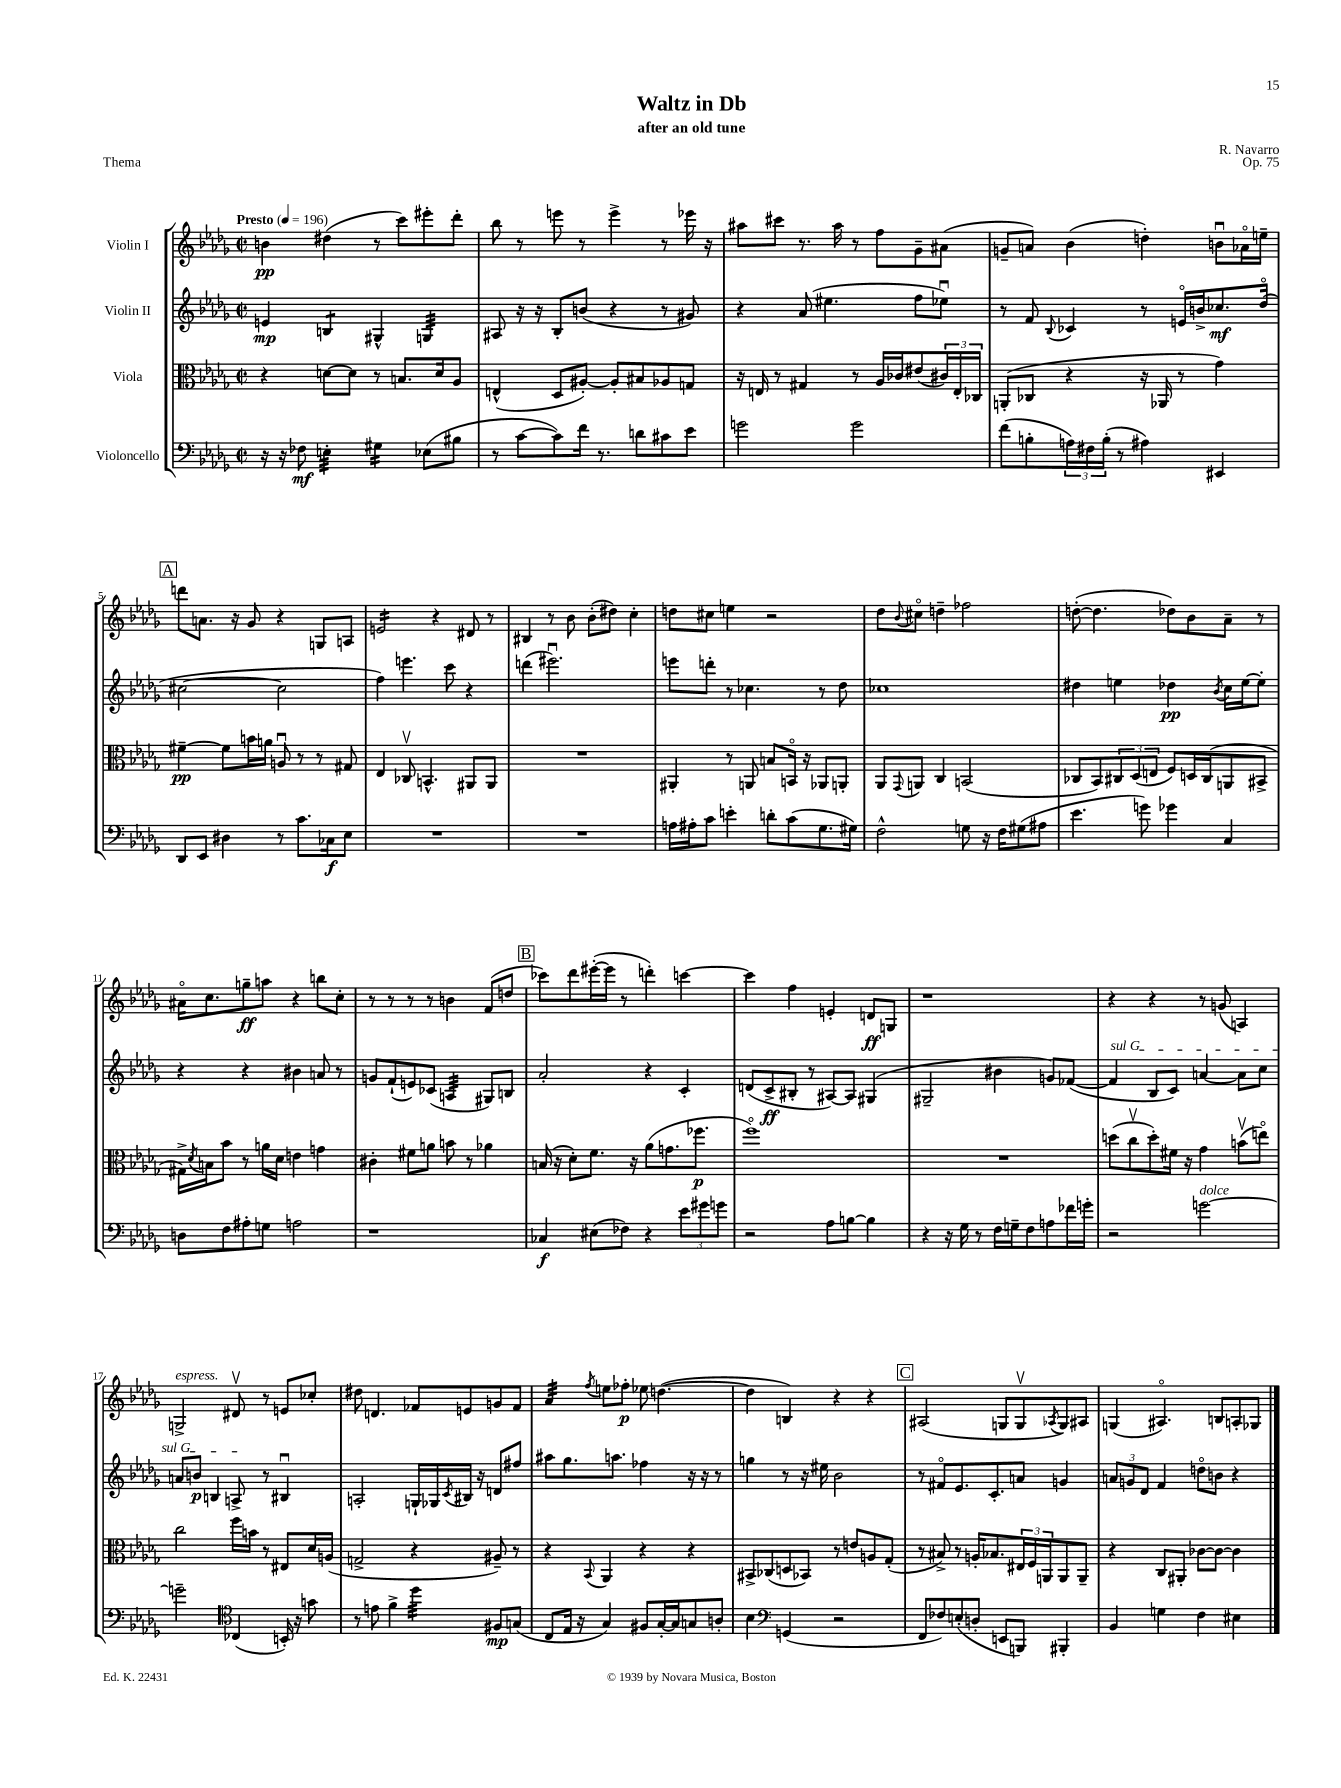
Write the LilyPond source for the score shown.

\header { title = "Waltz in Db" composer = "R. Navarro" subtitle = "after an old tune" opus = "Op. 75" piece = "Thema" }
<<
\new StaffGroup <<
\new Staff = "s0" \with { instrumentName = "Violin I" } {
    \clef treble \key des \major \defaultTimeSignature \time 2/2 \tempo "Presto" 4 = 196
    b'4\pp dis''4( r8 c'''8) eis'''8-. des'''8-. |
    bes''8 r8 e'''8 r8 e'''4-> r8 ees'''16 r16 |
    ais''8 cis'''8 r8. ais''16 r8 f''8 ges'8-- ais'8( |
    g'8-- a'8) bes'4( d''4-.) b'8\downbow aes'16\flageolet e''16-- |
    \mark \markup { \box "A" } d'''8 a'8. r16 ges'8 r4 g8 a8 |
    e'2:16 r4 dis'8 r8 |
    bis4 r8 bes'8 bes'8-.( dis''8) c''4-. |
    d''8 cis''8 e''4 r2 |
    des''8 \appoggiatura { bes'8 } cis''8\flageolet d''4-- fes''2 |
    d''8~-.( d''4. des''8) bes'8 aes'8-- r8 |
    ais'16\flageolet c''8. g''8--\ff a''8 r4 b''8 c''8-. |
    r8 r8 r8 r8 b'4 f'8( d''8 |
    \mark \markup { \box "B" } ces'''8) des'''8 eis'''16~-.( eis'''16 r8 d'''4-.) c'''4~ |
    c'''4 f''4 e'4-. d'8\ff g8 |
    r1 |
    r4 r4 r8 g'8( a4) |
    g2->^\markup { \italic "espress." } dis'8\upbow r8 e'8 ces''8-. |
    dis''8 d'4. fes'8 e'8 g'8 fes'8 |
    aes'4:32 \acciaccatura { f''8 } e''8 fes''8-.\p ees''8 d''4.~( |
    d''4 b4) r4 r4 |
    \mark \markup { \box "C" } ais2( g8 g8\upbow \acciaccatura { aes8 } g8) ais8 |
    g4( ais4.\flageolet) b8 a8-. ges8 \bar "|." |
}
\new Staff = "s1" \with { instrumentName = "Violin II" } {
    \clef treble \key des \major \defaultTimeSignature \time 2/2
    e'4\mp b4:8 gis4-^ g4:32 |
    ais8 r16 r16 bes8-. b'8( r4 r8 gis'8) |
    r4 aes'8( eis''4. f''8 ees''8\downbow) |
    r8 f'8 \appoggiatura { bes8 } ces'4 r8 e'16\flageolet b'16-> ces''8.\mf des''16\flageolet( |
    \mark \markup { \box "A" } cis''2~ cis''2 |
    f''4) e'''4. c'''8 r4 |
    d'''4( eis'''2.\downbow) |
    e'''8 d'''8-. r8 ces''4. r8 des''8 |
    ces''1 |
    dis''4 e''4 des''4\pp \acciaccatura { bes'8 } c''16 e''16~ e''8-. |
    r4 r4 bis'4 a'8 r8 |
    g'8 f'8-!( e'8) ces'8( a4:32 gis8) b8 |
    \mark \markup { \box "B" } aes'2-. r4 c'4-. |
    d'8( c'8->\ff bis8-. r8 ais8~) ais8 gis4( |
    gis2-- bis'4 g'8) fes'8~( |
    \once \override TextSpanner.bound-details.left.text = \markup { \italic "sul G" } fes'4\startTextSpan bes8 c'8) a'4~ a'8 c''8 |
    a'8 b'8\p b4 a8->\stopTextSpan r8 bis4\downbow |
    a2-. g16-! ges16 \acciaccatura { c'8 } bis16 r16 d'8 fis''8 |
    ais''8 ges''8. a''8. fes''4 r16 r16 r8 |
    g''4 r8 r16 eis''16 bes'2 |
    \mark \markup { \box "C" } r8 fis'8\flageolet ees'8. c'8.-. a'8 g'4 |
    \tuplet 3/2 { a'8 g'8 des'8 } f'4 d''8\flageolet b'8 r4 \bar "|." |
}
\new Staff = "s2" \with { instrumentName = "Viola" } {
    \clef alto \key des \major \defaultTimeSignature \time 2/2
    r4 d'8~ d'8 r8 b8. d'16 aes8 |
    e4-^( des8 ais8~-.) ais8-. bis8 aes8 g8 |
    r16 e16 r8 gis4 r8 aes16 ces'16 eis'8( \tuplet 3/2 { cis'16) e16-. ces16 } |
    a,8-.( ces8 r4 r16 aes,16 r8 ges'4) |
    \mark \markup { \box "A" } fis'4~--\pp fis'8 b'16 a'16 a8\downbow r8 r8 gis8 |
    ees4 ces8\upbow b,4.-^ ais,8 ais,8 |
    R1 |
    ais,4-. r8 a,8 b8 b,16\flageolet r16 aes,8 a,8-. |
    aes,8 \appoggiatura { ges,8 } a,8 c4 b,2( |
    ces8 bes,8) \tuplet 3/2 { cis8 des8( e8 } f8) d16 cis16( a,8 bis,8-> |
    gis16->) \acciaccatura { des'8 } b16 bes'8 r8 a'16 des'16 e'4 g'4 |
    cis'4-. fis'8 a'8 b'8 r8 aes'4 |
    \mark \markup { \box "B" } b16( r16 des'8-.) f'8. r16 aes'8( g'8. fes''8.\p |
    f''1\flageolet) |
    R1 |
    d''8( c''8\upbow d''8-.) fis'16 r16 ges'4 b'8\upbow( e''8\flageolet) |
    c''2 f''16 b'16 r8 eis8 des'16 a16( |
    g2-> r4 ais8--) r8 |
    r4 \appoggiatura { bes,8 } aes,4 r4 r4 |
    bis,8-> ces8( d8 bes,8) r8 e'8 a8 ges8-.( |
    \mark \markup { \box "C" } r8 bis8->) r8 a16-. bes8. \tuplet 3/2 { eis16 f16 a,16 } a,8 a,8-- |
    r4 c8 ais,8-. ces'8~ ces'8~ ces'4 \bar "|." |
}
\new Staff = "s3" \with { instrumentName = "Violoncello" } {
    \clef bass \key des \major \defaultTimeSignature \time 2/2
    r16 r16 fes8\mf e4:32-. gis4:16 ees8( bis8 |
    r8 c'8~ c'8) f'16 r8. d'8 cis'8 ees'8 |
    g'2 g'2 |
    f'8( b8-. \tuplet 3/2 { a16) fis16 b16-.( } r8 ais4) eis,4 |
    \mark \markup { \box "A" } des,8 ees,8 dis4 r8 c'8. ces16\f ees8 |
    R1 |
    R1 |
    a16 ais16-. c'8 e'4-. d'8-. c'8( ges8. gis16) |
    f2-^ g8 r16 f16 gis8( ais8 |
    ees'4. g'8) ges'4 c4 |
    d8 f8 ais8-. g8 a2 |
    r1 |
    \mark \markup { \box "B" } ces4\f eis8( fes8) r4 \tuplet 3/2 { ees'8 gis'8 g'8 } |
    r2 aes8 b8~ b4 |
    r4 r16 ges16 r8 f16 g16-- f8 a8 fes'16 g'16-. |
    r2 g'2~^\markup { \italic "dolce" } |
    g'2-- \clef tenor ces4( b,16-.) r16 g'8 |
    r8 e'8 f'4-> des''4:32 fis8\mp g8( |
    c8 ees16 r16 ges4) fis8 ges16~-. ges16 g8 a8-. |
    bes4 \clef bass g,4( r2 |
    \mark \markup { \box "C" } f,8 fes8) e8-.( d8-. e,8 b,,8) bis,,4-. |
    bes,4 g4 f4 eis4 \bar "|." |
}
>>
>>
